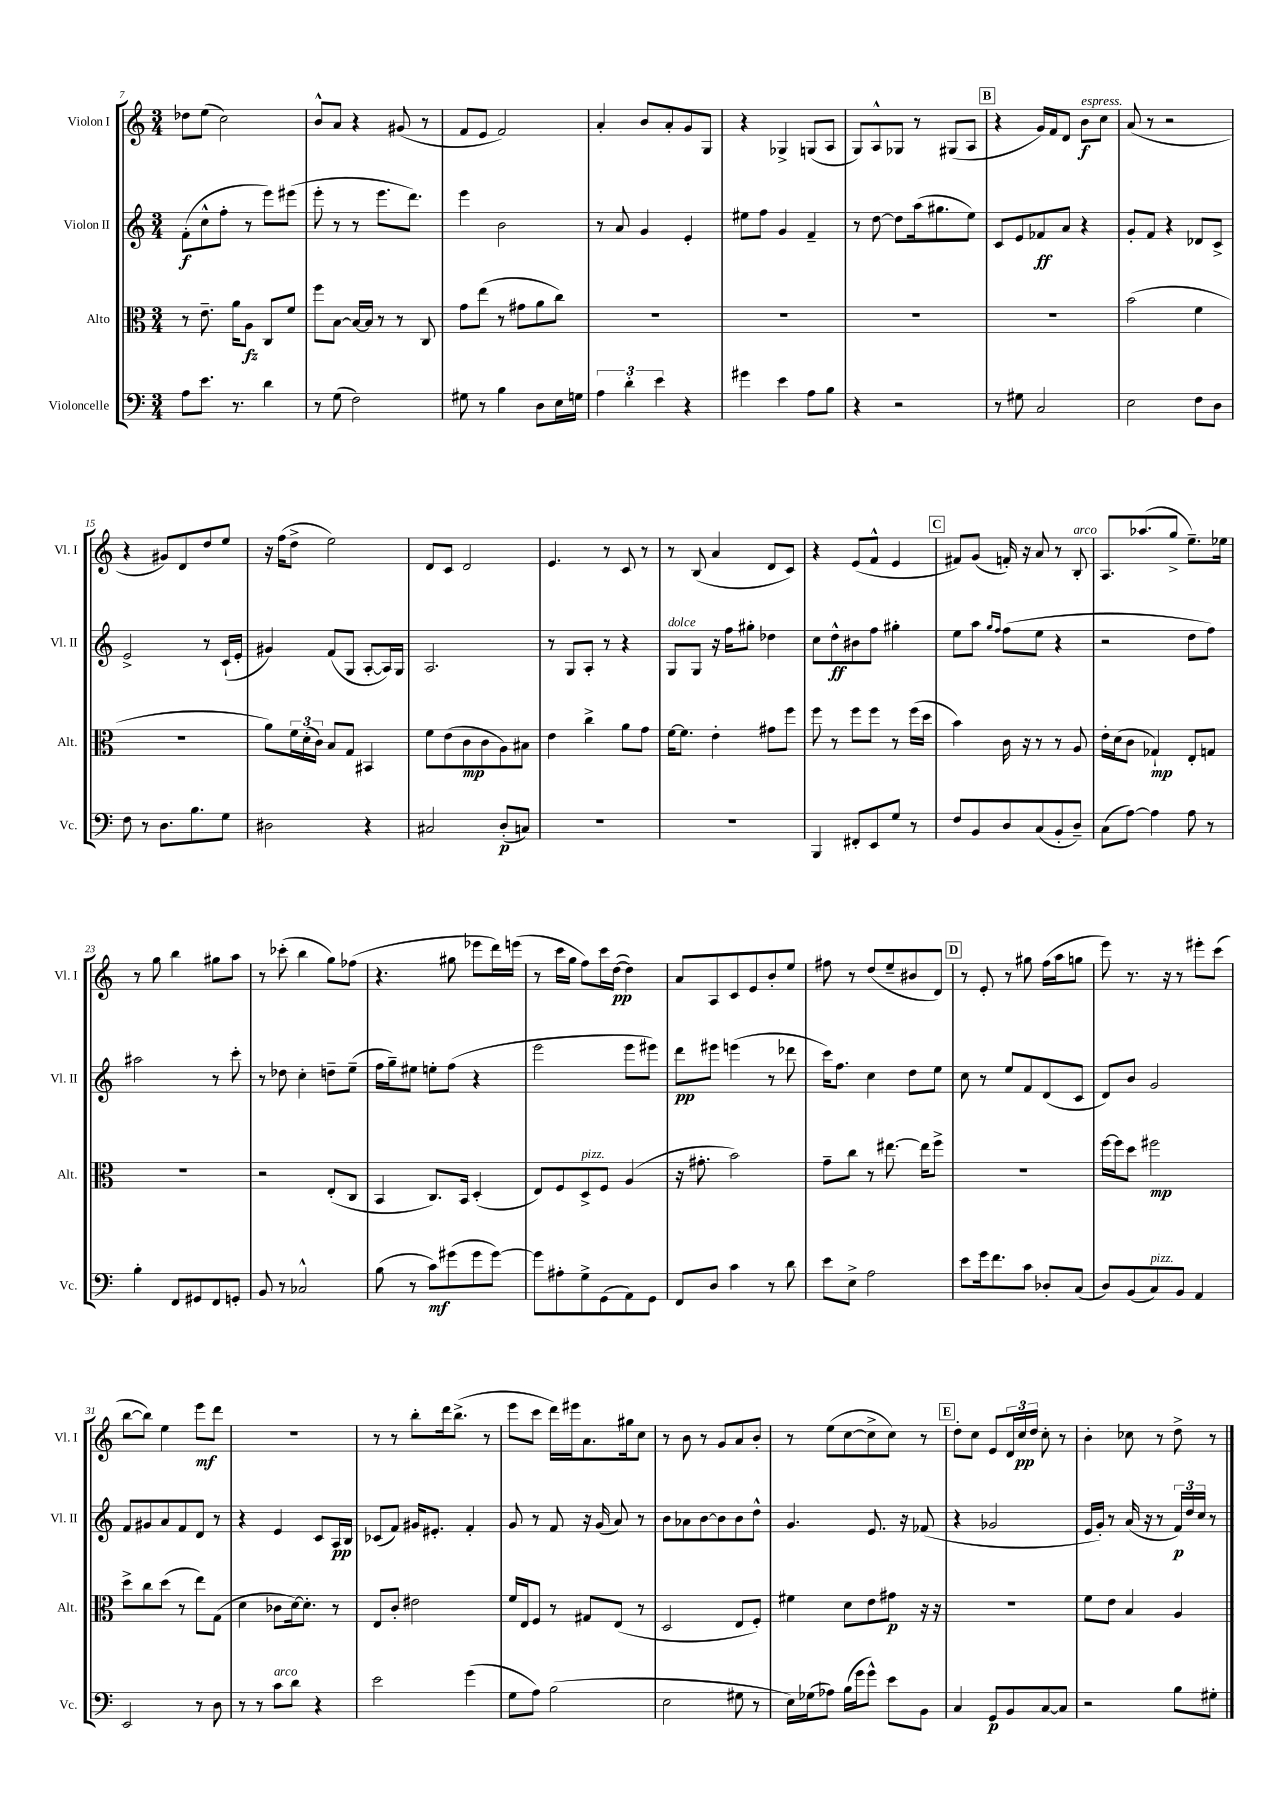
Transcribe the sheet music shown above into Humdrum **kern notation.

**kern	**dynam	**kern	**dynam	**kern	**dynam	**kern	**dynam
*part4	*part4	*part3	*part3	*part2	*part2	*part1	*part1
*staff4	*staff4	*staff3	*staff3	*staff2	*staff2	*staff1	*staff1
*I"Violoncelle	*	*I"Alto	*	*I"Violon II	*	*I"Violon I	*
*I'Vc.	*	*I'Alt.	*	*I'Vl. II	*	*I'Vl. I	*
*clefF4	*	*clefC3	*	*clefG2	*	*clefG2	*
*k[]	*	*k[]	*	*k[]	*	*k[]	*
*M3/4	*	*M3/4	*	*M3/4	*	*M3/4	*
=7	=7	=7	=7	=7	=7	=7	=7
8A\L	.	8r	.	(8f'\L	f	8dd-X\L	.
8.e\J	.	8.e~\	.	8cc^^\	.	(8ee\J	.
.	.	.	.	8ff'\J	.	2cc\)	.
8.r	.	16a\KL	.	.	.	.	.
.	.	8A\J	fz	8r	.	.	.
4d\	.	8C/L	.	8eee\L)	.	.	.
.	.	8f/J	.	(8eee#X\J	.	.	.
=8	=8	=8	=8	=8	=8	=8	=8
8r	.	8ff\L	.	8eee'\	.	8b^^/L	.
(8G\	.	[8B\J	.	8r	.	8a/J	.
2F\)	.	16B/LL_	.	8r	.	4r	.
.	.	16B/JJ]	.	.	.	.	.
.	.	8r	.	8.eee\L	.	.	.
.	.	8r	.	.	.	(8g#X/	.
.	.	.	.	8.ddd\J)	.	.	.
.	.	8C/	.	.	.	8r	.
=9	=9	=9	=9	=9	=9	=9	=9
8G#X\	.	8g\L	.	4eee\	.	8f/L	.
8r	.	(8ee\J	.	.	.	8e/J	.
4B\	.	8r	.	2b\	.	2f/)	.
.	.	8g#X\L	.	.	.	.	.
8D\L	.	8a\	.	.	.	.	.
16E\L	.	8cc\J)	.	.	.	.	.
16Gn\JJ	.	.	.	.	.	.	.
=10	=10	=10	=10	=10	=10	=10	=10
6A\	.	2.r	.	8r	.	4a'/	.
.	.	.	.	8a/	.	.	.
6d'\	.	.	.	.	.	.	.
.	.	.	.	4g/	.	8b/L	.
6e\	.	.	.	.	.	.	.
.	.	.	.	.	.	8a'/	.
4r	.	.	.	4e'/	.	8g/	.
.	.	.	.	.	.	8G/J	.
=11	=11	=11	=11	=11	=11	=11	=11
4g#X\	.	2.r	.	8ee#X\L	.	4r	.
.	.	.	.	8ff\J	.	.	.
4e\	.	.	.	4g/	.	4G-X^/	.
8A\L	.	.	.	4f~/	.	(8Gn/L	.
8B\J	.	.	.	.	.	8A/J	.
=12	=12	=12	=12	=12	=12	=12	=12
4r	.	2.r	.	8r	.	8G/L)	.
.	.	.	.	[8dd\	.	8A^^/	.
2r	.	.	.	8dd\L]	.	8G-X/J	.
.	.	.	.	(16aa\k	.	8r	.
.	.	.	.	8.gg#X\	.	.	.
.	.	.	.	.	.	(8G#X/L	.
.	.	.	.	8ee\J)	.	8A/J	.
!!LO:REH:place=s1:t=B
=13	=13	=13	=13	=13	=13	=13	=13
8r	.	2.r	.	8c/L	.	4r	.
8G#X\	.	.	.	8e/	.	.	.
2C/	.	.	.	8f-X/	ff	16g/LL)	.
.	.	.	.	.	.	16f/J	.
.	.	.	.	8a/J	.	8d/J	.
!	!	!	!	!	!	!LO:TX:a:i:t=espress.	!
.	.	.	.	4r	.	8b\L	f
.	.	.	.	.	.	8cc\J	.
=14	=14	=14	=14	=14	=14	=14	=14
2E\	.	(2b\	.	8g'/L	.	(8a/	.
.	.	.	.	8f/J	.	8r	.
.	.	.	.	4r	.	2r	.
8F\L	.	4f\	.	8d-X/L	.	.	.
8D\J	.	.	.	8c^/J	.	.	.
!!LO:LB:g=z
=15	=15	=15	=15	=15	=15	=15	=15
8F\	.	2.r	.	2e^/	.	4r	.
8r	.	.	.	.	.	.	.
8.D\L	.	.	.	.	.	8g#X/L)	.
.	.	.	.	.	.	8d/	.
8.B\	.	.	.	.	.	.	.
.	.	.	.	8r	.	8dd/	.
8G\J	.	.	.	(16c`/LL	.	8ee/J	.
.	.	.	.	16e'/JJ	.	.	.
=16	=16	=16	=16	=16	=16	=16	=16
2D#X\	.	8a\L)	.	4g#X/)	.	16r	.
.	.	.	.	.	.	(16ff\KL	.
.	.	24f\L	.	.	.	8dd^\J	.
.	.	(24d'\	.	.	.	.	.
.	.	24c\JJ)	.	.	.	.	.
.	.	8B/L	.	(8f/L	.	2ee\)	.
.	.	8G/J	.	8G/J	.	.	.
4r	.	4BB#X/	.	[8A'/L	.	.	.
.	.	.	.	16A/L])	.	.	.
.	.	.	.	16G/JJ	.	.	.
=17	=17	=17	=17	=17	=17	=17	=17
2C#X/	.	8f\L	.	2.A/	.	8d/L	.
.	.	(8e\	.	.	.	8c/J	.
.	.	8c\	mp	.	.	2d/	.
.	.	8c\	.	.	.	.	.
(8D'/L	p	8A\)	.	.	.	.	.
8Cn/J)	.	8B#X\J	.	.	.	.	.
=18	=18	=18	=18	=18	=18	=18	=18
2.r	.	4e\	.	8r	.	4.e/	.
.	.	.	.	8G/L	.	.	.
.	.	4cc^\	.	8A'/J	.	.	.
.	.	.	.	8r	.	8r	.
.	.	8a\L	.	4r	.	8c/	.
.	.	8g\J	.	.	.	8r	.
=19	=19	=19	=19	=19	=19	=19	=19
!	!	!	!	!LO:TX:a:i:t=dolce	!	!	!
2.r	.	[16f\KL	.	8G/L	.	8r	.
.	.	8.f\J]	.	.	.	.	.
.	.	.	.	8G/J	.	(8B/	.
.	.	4e'\	.	16r	.	4a/	.
.	.	.	.	16ff\KL	.	.	.
.	.	.	.	8gg#X'\J	.	.	.
.	.	8g#X\L	.	4dd-X\	.	8d/L	.
.	.	8ff\J	.	.	.	8c/J)	.
=20	=20	=20	=20	=20	=20	=20	=20
4BBB/	.	8ff\	.	8cc\L	.	4r	.
.	.	8r	.	8dd^^\	ff	.	.
8FF#X'/L	.	8ff\L	.	8b#X\	.	(8e/L	.
8EE/	.	8ff\J	.	8ff\J	.	8f^^/J	.
8G/J	.	8r	.	4gg#X'\	.	4e/	.
8r	.	(16ff\LL	.	.	.	.	.
.	.	16dd\JJ	.	.	.	.	.
!!LO:REH:place=s1:t=C
=21	=21	=21	=21	=21	=21	=21	=21
8F/L	.	4b\)	.	8ee\L	.	8f#X/L)	.
8BB/	.	.	.	8aa\J	.	(8g/J	.
.	.	.	.	16qqgg/LL	.	.	.
.	.	.	.	16qqff/JJ	.	.	.
8D/	.	16c\	.	(8ff\L	.	16fn'/)	.
.	.	16r	.	.	.	16r	.
(8C/	.	8r	.	8ee\J	.	8a/	.
8BB'/	.	8r	.	4r	.	8r	.
!	!	!	!	!	!	!LO:TX:a:i:t=arco	!
8D~/J)	.	8A/	.	.	.	8B'/	.
=22	=22	=22	=22	=22	=22	=22	=22
(8C\L	.	16e'\LL	.	2r	.	8.A/L	.
.	.	(16d\J	.	.	.	.	.
[8A\J)	.	8c\J	.	.	.	.	.
.	.	.	.	.	.	(8.aa-X/	.
4A\]	.	4G-X`/)	mp	.	.	.	.
.	.	.	.	.	.	8gg^/J	.
8A\	.	8E'/L	.	8dd\L	.	8.ee~\L)	.
8r	.	8Gn/J	.	8ff\J)	.	.	.
.	.	.	.	.	.	16ee-X\Jk	.
!!LO:LB:g=z
=23	=23	=23	=23	=23	=23	=23	=23
4B'\	.	2.r	.	2aa#X\	.	8r	.
.	.	.	.	.	.	8gg\	.
8FF/L	.	.	.	.	.	4bb\	.
8GG#X/	.	.	.	.	.	.	.
8FF/	.	.	.	8r	.	8gg#X\L	.
8GGn'/J	.	.	.	8ccc'\	.	8aa\J	.
=24	=24	=24	=24	=24	=24	=24	=24
8BB/	.	2r	.	8r	.	8r	.
8r	.	.	.	8dd-X\	.	(8ccc-X'\	.
2C-X^^/	.	.	.	4cc'\	.	4bb\	.
.	.	(8E'/L	.	8ddn~\L	.	8gg\L)	.
.	.	8C/J	.	(8ee~\J	.	(8ff-X\J	.
=25	=25	=25	=25	=25	=25	=25	=25
(8B\	.	4BB/	.	16ff\LL	.	4.r	.
.	.	.	.	16gg~\J)	.	.	.
8r	.	.	.	8ee#X\J	.	.	.
8c\L)	mf	8.C/L)	.	8een'\L	.	.	.
(8g#X\	.	.	.	(8ff\J	.	8gg#X\	.
.	.	16BB/Jk	.	.	.	.	.
8g#\	.	(4D'/	.	4r	.	8eee-X\L	.
[8g#\J)	.	.	.	.	.	16ddd\L)	.
.	.	.	.	.	.	(16eeen\JJ	.
=26	=26	=26	=26	=26	=26	=26	=26
8g#\L]	.	8E/L)	.	2eee\	.	8r	.
8A#X'\	.	8F/	.	.	.	16ccc\LL	.
.	.	.	.	.	.	16gg\JJ	.
!	!	!LO:TX:a:i:t=pizz.	!	!	!	!	!
8G^\	.	8D^/	.	.	.	8ff\L)	.
(8GG\	.	8F/J	.	.	.	16ccc\L	.
.	.	.	.	.	.	([16dd\JJ	pp
8AA\)	.	(4A/	.	8eee\L	.	4dd\])	.
8GG\J	.	.	.	8eee#X\J)	.	.	.
=27	=27	=27	=27	=27	=27	=27	=27
8FF/L	.	16r	.	8ddd\L	pp	8a/L	.
.	.	8.g#X'\	.	.	.	.	.
8D/J	.	.	.	8eee#X\J	.	8A/	.
4c\	.	2b\)	.	(4eeen\	.	8c/	.
.	.	.	.	.	.	8e/	.
8r	.	.	.	8r	.	8b'/	.
8d\	.	.	.	8ddd-X\	.	8ee/J	.
=28	=28	=28	=28	=28	=28	=28	=28
8e\L	.	8g~\L	.	16ccc\KL)	.	8ff#X\	.
.	.	.	.	8.ff\J	.	.	.
8E^\J	.	8cc\J	.	.	.	8r	.
2A\	.	8r	.	4cc\	.	(8dd/L	.
.	.	[8.ee#X\	.	.	.	8ee~/	.
.	.	.	.	8dd\L	.	8b#X/	.
.	.	16ee#\KL]	.	.	.	.	.
.	.	8ff^\J	.	8ee\J	.	8d/J)	.
!!LO:REH:place=s1:t=D
=29	=29	=29	=29	=29	=29	=29	=29
8e\L	.	2.r	.	8cc\	.	8r	.
16g\k	.	.	.	8r	.	8e'/	.
8.f\	.	.	.	.	.	.	.
.	.	.	.	8ee/L	.	8r	.
8c\J	.	.	.	8f/	.	8gg#X\	.
8D-X'/L	.	.	.	(8d/	.	(16ff\LL	.
.	.	.	.	.	.	16aa\J	.
(8C/J	.	.	.	8c/J	.	8ggn\J	.
=30	=30	=30	=30	=30	=30	=30	=30
8D/L)	.	[16ff\LL	.	8d/L)	.	8eee\)	.
.	.	16ff\J]	.	.	.	.	.
(8BB/	.	8dd\J	.	8b/J	.	8.r	.
!LO:TX:a:i:t=pizz.	!	!	!	!	!	!	!
8C/)	.	2ff#X\	mp	2g/	.	.	.
.	.	.	.	.	.	16r	.
8BB/J	.	.	.	.	.	8r	.
4AA/	.	.	.	.	.	8eee#X'\L	.
.	.	.	.	.	.	(8ccc\J	.
!!LO:LB:g=z
=31	=31	=31	=31	=31	=31	=31	=31
2EE/	.	8dd^\L	.	8f/L	.	[8bb\L	.
.	.	8cc\	.	8g#X/	.	8bb\J])	.
.	.	(8dd\J	.	8a/	.	4ee\	.
.	.	8r	.	8f/	.	.	.
8r	.	8ee\L)	.	8d/J	.	8eee\L	mf
8D\	.	(8G\J	.	8r	.	8ddd\J	.
=32	=32	=32	=32	=32	=32	=32	=32
8r	.	4d\	.	4r	.	2.r	.
8r	.	.	.	.	.	.	.
!LO:TX:a:i:t=arco	!	!	!	!	!	!	!
8c\L	.	8c-X\L	.	4e/	.	.	.
8d\J	.	[16d\k)	.	.	.	.	.
.	.	8.d'\J]	.	.	.	.	.
4r	.	.	.	8c/L	.	.	.
.	.	8r	.	16A/L	pp	.	.
.	.	.	.	16B/JJ	.	.	.
=33	=33	=33	=33	=33	=33	=33	=33
2e\	.	8E/L	.	(8c-X/L	.	8r	.
.	.	8c'/J	.	8f/J)	.	8r	.
.	.	2e#X\	.	16g#X/KL	.	8bb'\L	.
.	.	.	.	8.e#X'/J	.	.	.
.	.	.	.	.	.	16ddd\k	.
.	.	.	.	.	.	(8.bb^\J	.
(4g\	.	.	.	4f'/	.	.	.
.	.	.	.	.	.	8r	.
=34	=34	=34	=34	=34	=34	=34	=34
8G\L	.	16f/LL	.	8g/	.	8eee\L	.
.	.	16E/J	.	.	.	.	.
8A\J)	.	8F/J	.	8r	.	8ccc\J	.
(2B\	.	8r	.	8f/	.	16ddd\LL)	.
.	.	.	.	.	.	16eee#X\J	.
.	.	8G#X/L	.	16r	.	8.a\	.
.	.	.	.	(16g/	.	.	.
.	.	(8E/J	.	8a/)	.	.	.
.	.	.	.	.	.	16gg#X\k	.
.	.	8r	.	8r	.	8cc\J	.
=35	=35	=35	=35	=35	=35	=35	=35
2E\	.	2D/	.	8b\L	.	8r	.
.	.	.	.	8a-X\	.	8b\	.
.	.	.	.	[8b\	.	8r	.
.	.	.	.	8b\]	.	8g/L	.
8G#X\	.	8E/L	.	8b\	.	8a/	.
8r	.	8F'/J)	.	8dd^^\J	.	8b'/J	.
=36	=36	=36	=36	=36	=36	=36	=36
16E\LL)	.	4f#X\	.	4.g/	.	8r	.
(16G-X\J	.	.	.	.	.	.	.
8A-X\J)	.	.	.	.	.	(8ee\L	.
(16B\LL	.	8d\L	.	.	.	[8cc\	.
16g\J	.	.	.	.	.	.	.
8g^^\J)	.	8e\	.	8.e/	.	8cc^\]	.
8e\L	.	8g#X\J	p	.	.	8cc\J)	.
.	.	.	.	16r	.	.	.
8BB\J	.	16r	.	(8f-X/	.	8r	.
.	.	16r	.	.	.	.	.
!!LO:REH:place=s1:t=E
=37	=37	=37	=37	=37	=37	=37	=37
4C/	.	2.r	.	4r	.	8dd'\L	.
.	.	.	.	.	.	8cc\J	.
8GG/L	p	.	.	2g-X/	.	8e/L	.
8BB/	.	.	.	.	.	24d/L	.
.	.	.	.	.	.	24cc/	pp
.	.	.	.	.	.	24dd/JJ	.
[8C/	.	.	.	.	.	8cc'\	.
8C/J]	.	.	.	.	.	8r	.
=38	=38	=38	=38	=38	=38	=38	=38
2r	.	8f\L	.	16e/LL	.	4b'\	.
.	.	.	.	16g'/JJ)	.	.	.
.	.	8e\J	.	8r	.	.	.
.	.	4B/	.	(16a/	.	8cc-X\	.
.	.	.	.	16r	.	.	.
.	.	.	.	8r	.	8r	.
8B\L	.	4A/	.	24f/LL)	p	8dd^\	.
.	.	.	.	24dd/	.	.	.
.	.	.	.	24cc/JJ	.	.	.
8G#X'\J	.	.	.	8r	.	8r	.
==	==	==	==	==	==	==	==
*-	*-	*-	*-	*-	*-	*-	*-
